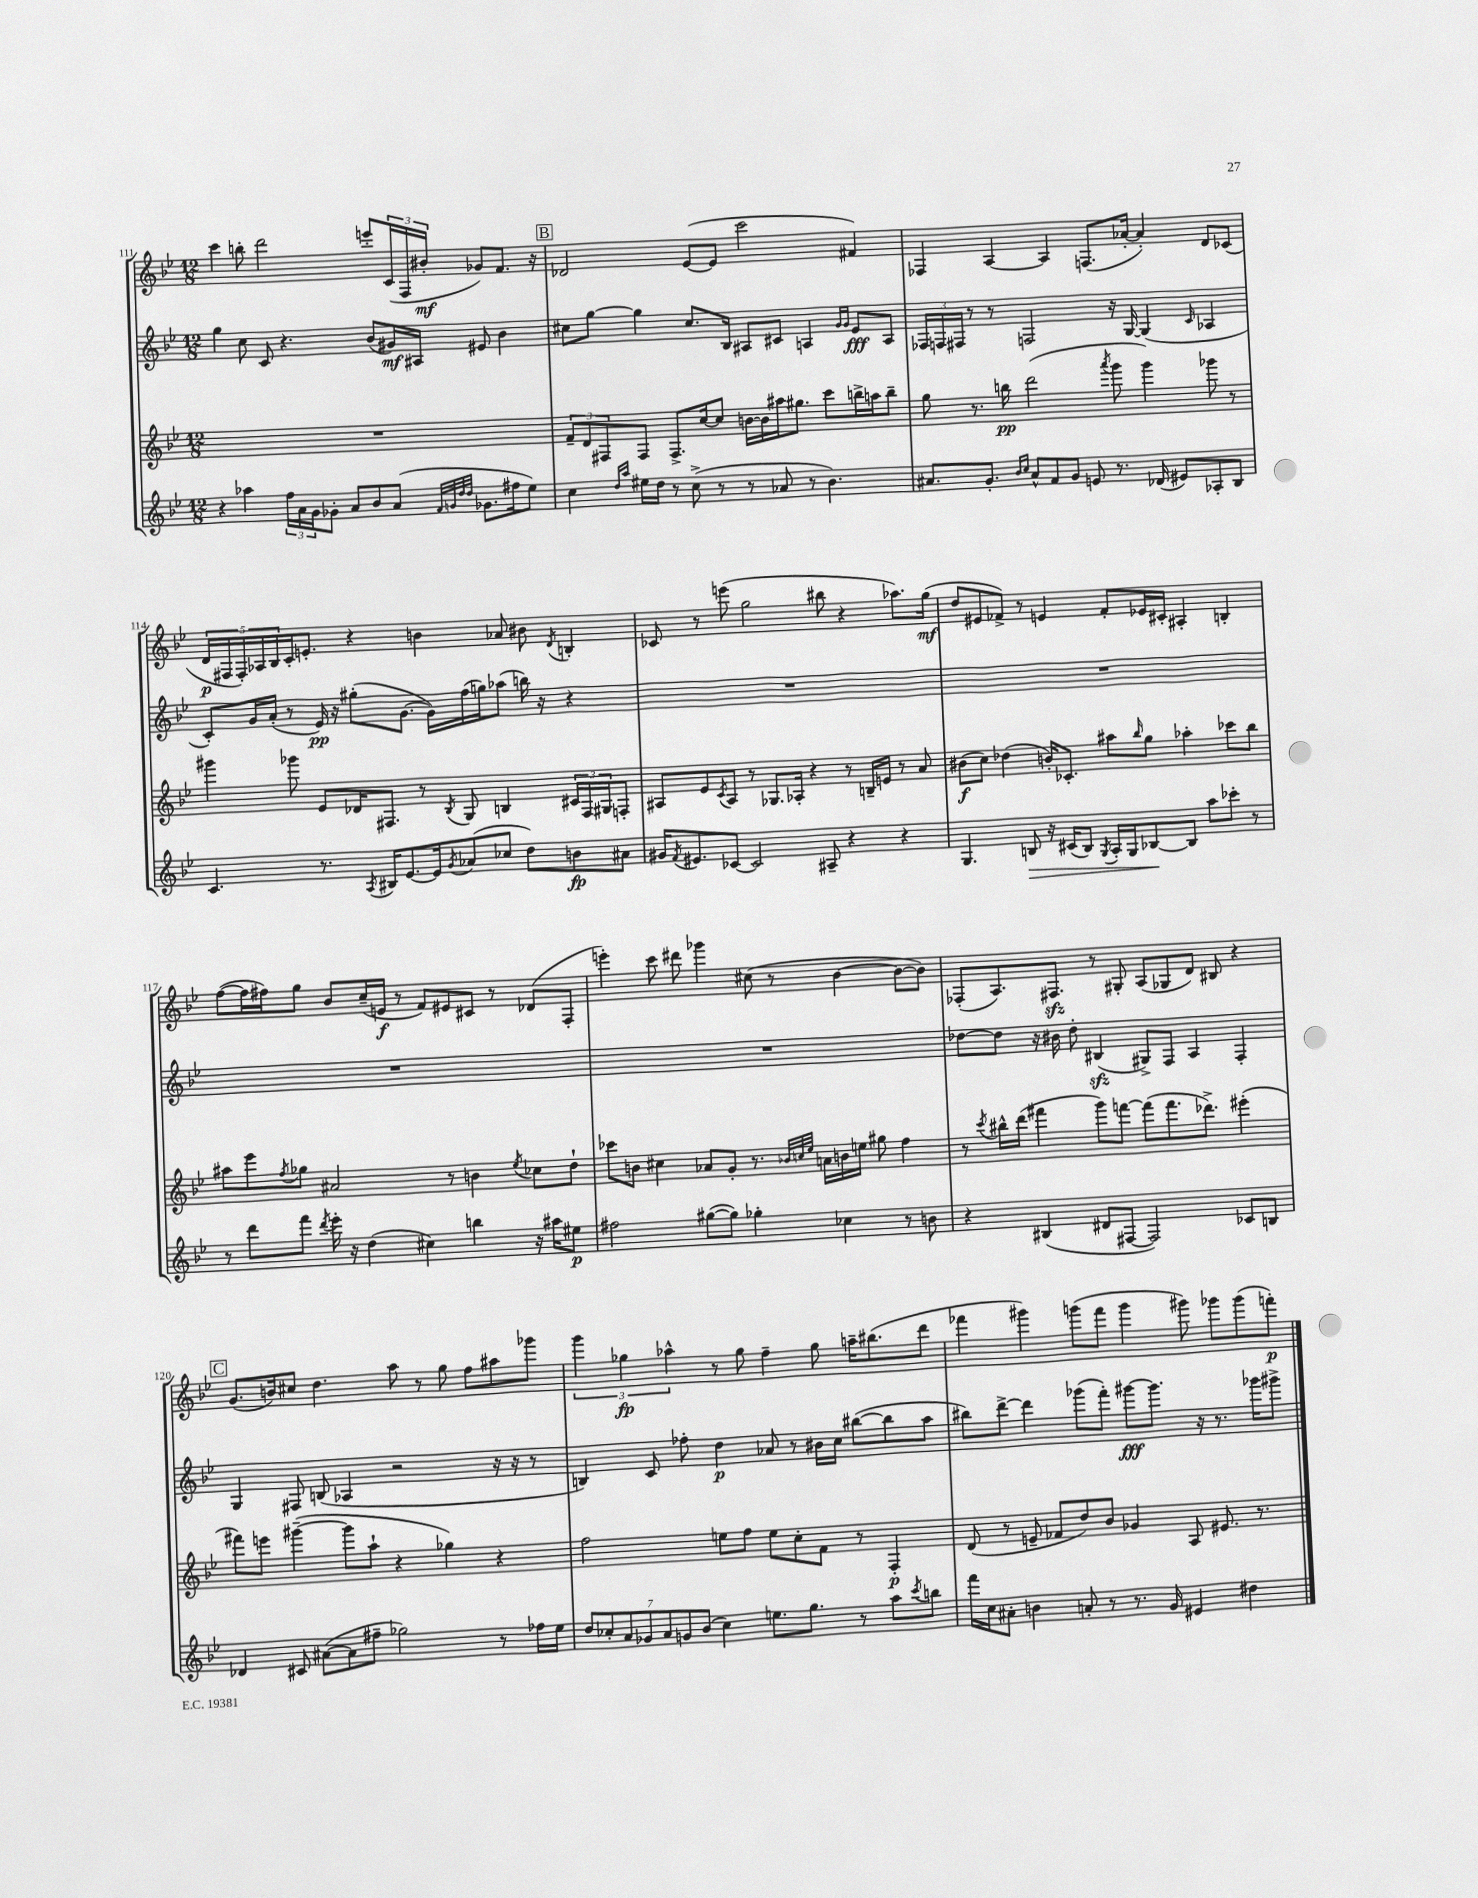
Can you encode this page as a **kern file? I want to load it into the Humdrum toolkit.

**kern	**dynam	**kern	**dynam	**kern	**dynam	**kern	**dynam
*part4	*part4	*part3	*part3	*part2	*part2	*part1	*part1
*staff4	*staff4	*staff3	*staff3	*staff2	*staff2	*staff1	*staff1
*clefG2	*	*clefG2	*	*clefG2	*	*clefG2	*
*k[b-e-]	*	*k[b-e-]	*	*k[b-e-]	*	*k[b-e-]	*
*M12/8	*	*M12/8	*	*M12/8	*	*M12/8	*
=111	=111	=111	=111	=111	=111	=111	=111
4r	.	1.r	.	4gg\	.	4ccc\	.
4aa-X\	.	.	.	8cc\	.	8bbn'\	.
.	.	.	.	8c/	.	2ddd\	.
24ff\LL	.	.	.	4.r	.	.	.
24a\	.	.	.	.	.	.	.
24g\J	.	.	.	.	.	.	.
8g-X'\J	.	.	.	.	.	.	.
8a/L	.	.	.	.	.	.	.
8b-/	.	.	.	(8b-/L	.	8eeen'/L	.
(8a/J	.	.	.	16g#X/L)	mf	(24c/L	.
.	.	.	.	.	.	24F/	.
.	.	.	.	16A#X/JJ	.	.	.
.	.	.	.	.	.	24b#X'/JJ	mf
32qqf/LLL	.	.	.	.	.	.	.
32qqgn/	.	.	.	.	.	.	.
32qqdd/	.	.	.	.	.	.	.
32qqdd/JJJ	.	.	.	.	.	.	.
8.g-X\L	.	.	.	8e#X/	.	8g-X/L)	.
.	.	.	.	4b-\	.	8.f/J	.
16ff#X\k	.	.	.	.	.	.	.
8ee-\J)	.	.	.	.	.	.	.
.	.	.	.	.	.	16r	.
!!LO:REH:place=s1:t=B
=112	=112	=112	=112	=112	=112	=112	=112
4cc\	.	12f~/L	.	8cc#X\L	.	2d-X/	.
.	.	12d/	.	.	.	.	.
.	.	.	.	[8gg\J	.	.	.
.	.	12F#X/	.	.	.	.	.
16qqdd/LL	.	.	.	.	.	.	.
16qqaa/JJ	.	.	.	.	.	.	.
16ee#X\LL	.	8F#/J	.	4gg\]	.	.	.
16dd\JJ	.	.	.	.	.	.	.
8r	.	8.F#^/L	.	.	.	.	.
(8cc^\	.	.	.	8.cc#/L	.	([8e-/L	.
.	.	[16cc/k	.	.	.	.	.
8r	.	8cc/J]	.	.	.	8e-/J]	.
.	.	.	.	16B-/Jk	.	.	.
8r	.	[16bn\LL	.	8A#X/L	.	2ccc\	.
.	.	16b\]	.	.	.	.	.
8a-X/	.	16aa#X\J	.	8c#X/J	.	.	.
.	.	8.gg#X\J	.	.	.	.	.
8r	.	.	.	4An/	.	.	.
4.b-\)	.	8ccc\L	.	.	.	.	.
.	.	.	.	16qqg/LL	.	.	.
.	.	.	.	16qqg/JJ	.	.	.
.	.	16bbn^\L	.	8e-/L	fff	4f#X/)	.
.	.	16aan\J	.	.	.	.	.
.	.	8bb~\J	.	8A/J	.	.	.
=113	=113	=113	=113	=113	=113	=113	=113
8.a#X/L	.	8gg\	.	24F-X/LL	.	4F-X/	.
.	.	.	.	24Fn/	.	.	.
.	.	.	.	24F#X/JJ	.	.	.
.	.	8.r	.	8r	.	.	.
8.g'/J	.	.	.	.	.	.	.
.	.	.	.	8r	.	[4A/	.
.	.	16bbn\	pp	.	.	.	.
16qqb-/LL	.	.	.	.	.	.	.
16qqcc/JJ	.	.	.	.	.	.	.
8a#^^/L	.	(2ddd\	.	2Fn/	.	.	.
8f/	.	.	.	.	.	4A/]	.
8g/J	.	.	.	.	.	.	.
8en/	.	.	.	.	.	(8.Fn/L	.
.	.	8qaaa/	.	.	.	.	.
8.r	.	8ggg\	.	16r	.	.	.
.	.	.	.	[16G/	.	[16a-X'/Jk	.
.	.	4ggg\)	.	(4G/]	.	4a-'/])	.
(16d-X/	.	.	.	.	.	.	.
8e#X/L)	.	.	.	.	.	.	.
.	.	.	.	16qqc/	.	.	.
8A-X'/	.	8ggg-X\	.	4A-X/	.	8d/L	.
8B-/J	.	8r	.	.	.	(8c-X/J	.
!!LO:LB:g=z
=114	=114	=114	=114	=114	=114	=114	=114
4.c/	.	4ggg#X\	.	8c'/L)	.	20d/LL	p
.	.	.	.	.	.	20F#X/	.
.	.	.	.	.	.	20F#'/)	.
.	.	.	.	16g/L	.	.	.
.	.	.	.	.	.	20A-X/	.
.	.	.	.	(16a'/JJ	.	.	.
.	.	.	.	.	.	20B-/	.
.	.	8ggg-X\	.	8r	.	16c'/J	.
.	.	.	.	.	.	8.en'/J	.
8.r	.	8e-/L	.	16e-/)	pp	.	.
.	.	.	.	16r	.	.	.
.	.	16d-X/K	.	(8gg#X'\L	.	4r	.
8qA/	.	.	.	.	.	.	.
16B#X/KL	.	8.F#X/J	.	.	.	.	.
[8.e-/	.	.	.	[8.g\J	.	.	.
.	.	8r	.	.	.	4bn\	.
16e-/k]	.	.	.	16g\LL])	.	.	.
8qg/	.	8qB-/	.	.	.	.	.
(8a-X/	.	8G/	.	(16ff\	.	.	.
.	.	.	.	16ggn\J)	.	.	.
8cc-X/J	.	4Bn/	.	(8aa-X\J	.	8a-X/	.
8dd\L)	.	.	.	16bbn\)	.	8b#X\	.
.	.	.	.	16r	.	.	.
.	.	.	.	.	.	8qd/	.
8bn\	fp	24c#X/LL	.	4r	.	4Bn'/	.
.	.	24F#/	.	.	.	.	.
.	.	24G#X/J	.	.	.	.	.
8a#X\J	.	8Fn'/J	.	.	.	.	.
=115	=115	=115	=115	=115	=115	=115	=115
16g#X/KL	.	8A#X/L	.	1.r	.	8c-X/	.
8qf/	.	.	.	.	.	.	.
8.e#X/	.	.	.	.	.	.	.
.	.	8e-/	.	.	.	8r	.
.	.	8qc/	.	.	.	.	.
[8c-X/J	.	8A#/J	.	.	.	(8eeen\	.
2c-/]	.	8r	.	.	.	2gg\	.
.	.	8.G-X/L	.	.	.	.	.
.	.	16A-X'/Jk	.	.	.	.	.
.	.	4r	.	.	.	.	.
8A#X~/	.	.	.	.	.	8bb#X\	.
4r	.	8r	.	.	.	4r	.
.	.	16Bn~/LL	.	.	.	.	.
.	.	16en/JJ	.	.	.	.	.
4r	.	8r	.	.	.	8.aa-X\L)	.
.	.	8a/	.	.	.	.	.
.	.	.	.	.	.	(16gg\Jk	mf
=116	=116	=116	=116	=116	=116	=116	=116
4.G/	.	(8b#X\L	f	1.r	.	8dd/L	.
.	.	8cc\J)	.	.	.	8e#X/	.
.	.	(4dd-X\	.	.	.	8f-X^/J)	.
!	!LO:HP:b	!	!	!	!	!	!
8Bn/	>	.	.	.	.	8r	.
16r	.	16bn'/KL)	.	.	.	4en/	.
(16c#X/KL	.	8.c-X'/J	.	.	.	.	.
8B/J)	.	.	.	.	.	.	.
8qG/	.	.	.	.	.	.	.
16A'/LL	.	8aa#X\L	.	.	.	8f-'/L	.
16G/J	.	.	.	.	.	.	.
.	.	16qqbb-/	.	.	.	.	.
[8B-X/	.	8gg\J	.	.	.	16e-X/L	.
.	.	.	.	.	.	16c#X'/JJ	.
8B-/J]	]	4aa-X'\	.	.	.	4A#X'/	.
8aa\L	.	.	.	.	.	.	.
8ccc-X'\J	.	8ccc-X\L	.	.	.	4Bn'/	.
8r	.	8bb-\J	.	.	.	.	.
!!LO:LB:g=z
=117	=117	=117	=117	=117	=117	=117	=117
8r	.	8aa#X\L	.	1.r	.	([8ff\L	.
8ddd\L	.	8eee-\	.	.	.	16ff\L]	.
.	.	.	.	.	.	16ff#X\J)	.
.	.	8qff/	.	.	.	.	.
8fff\J	.	8gg-X\J	.	.	.	8gg\J	.
8qddd/	.	.	.	.	.	.	.
16eee-'\	.	2a#X/	.	.	.	8b-/L	.
16r	.	.	.	.	.	.	.
(4dd\	.	.	.	.	.	(16cc~/L	.
.	.	.	.	.	.	16en/JJ	f
.	.	.	.	.	.	8r	.
4cc#X\)	.	.	.	.	.	8f/L)	.
.	.	8r	.	.	.	8e#X/	.
4bbn\	.	4bn\	.	.	.	8c#X/J	.
.	.	.	.	.	.	8r	.
.	.	8qee-/	.	.	.	.	.
16r	.	8cc-X\L	.	.	.	(8d-X/L	.
16aa#X\KL	.	.	.	.	.	.	.
8ee#X\J	p	8dd`\J	.	.	.	8F'/J	.
=118	=118	=118	=118	=118	=118	=118	=118
2ff#X\	.	8ccc-X\L	.	1.r	.	4eeen'\)	.
.	.	8bn\J	.	.	.	.	.
.	.	4cc#X\	.	.	.	8ccc\	.
.	.	.	.	.	.	8ddd#X\	.
([8gg#X\L	.	8a-X/L	.	.	.	4ggg-X\	.
8gg#\J])	.	8g'/J	.	.	.	.	.
4gg-X'\	.	8.r	.	.	.	(8cc#X\	.
.	.	.	.	.	.	8r	.
.	.	32qqb-X/LLL	.	.	.	.	.
.	.	32qqccn/	.	.	.	.	.
.	.	32qqee-/JJJ	.	.	.	.	.
.	.	16an\LL	.	.	.	.	.
4cc-X\	.	16bn\	.	.	.	[4b-\	.
.	.	16een\JJ	.	.	.	.	.
.	.	8gg#X\	.	.	.	.	.
8r	.	4ff\	.	.	.	8b-\L_	.
8bn\	.	.	.	.	.	8b-\J])	.
=119	=119	=119	=119	=119	=119	=119	=119
4r	.	8r	.	[8dd-X\L	.	(8F-X'/L	.
.	.	8qccc/	.	.	.	.	.
.	.	16bb#X^^\LL	.	8dd-\J]	.	8.A/)	.
.	.	(16ddd\JJ	.	.	.	.	.
(4B#X/	.	4fff#X\	.	16r	.	.	.
.	.	.	.	16b#X\	.	8.F#Xzz/J	.
.	.	.	.	8dd-'\	.	.	.
8d#X/L	.	8ggg\L)	.	(4B#Xzz/	.	8r	.
[8F#X/J	.	[8fffn\J	.	.	.	8G#X'/	.
2F#/])	.	(8fff\L]	.	8G#X^/L)	.	(8A/L	.
.	.	8.fff\	.	8F/J	.	8G-X/	.
.	.	.	.	4A/	.	8d/J)	.
.	.	8.ddd-X^\J)	.	.	.	.	.
.	.	.	.	.	.	8B#X/	.
8c-X/L	.	(4eee#X'\	.	4F'/	.	4r	.
8Bn/J	.	.	.	.	.	.	.
!!LO:LB:g=z
!!LO:REH:place=s1:t=C
=120	=120	=120	=120	=120	=120	=120	=120
4d-X/	.	8fff#X\L)	.	4G/	.	(8.g/L	.
.	.	8eeen\J	.	.	.	.	.
.	.	.	.	.	.	16bn/k)	.
8c#X/	.	([4ggg#X~\	.	8F#X/	.	8cc#X/J	.
([8a#X\L	.	.	.	(8Bn/	.	4.dd\	.
8a#\]	.	8ggg#\L]	.	4A-X/	.	.	.
8ff#X~\J	.	8aa`\J	.	.	.	.	.
2gg-X\)	.	4r	.	2r	.	8aa\	.
.	.	.	.	.	.	8r	.
.	.	4gg-X\)	.	.	.	8gg\	.
.	.	.	.	.	.	8ff\L	.
8r	.	4r	.	16r	.	8aa#X\	.
.	.	.	.	16r	.	.	.
16ff-X\LL	.	.	.	8r	.	8ggg-X\J	.
16ee-\JJ	.	.	.	.	.	.	.
=121	=121	=121	=121	=121	=121	=121	=121
14dd/L	.	2ff\	.	4Bn/)	.	6ggg\	.
14cc-X'/	.	.	.	.	.	.	.
14a/	.	.	.	.	.	.	.
.	.	.	.	.	.	6gg-X\	fp
14g-X/	.	.	.	.	.	.	.
.	.	.	.	8c/	.	.	.
14a/	.	.	.	.	.	.	.
.	.	.	.	.	.	6aa-X^^\	.
14gn/	.	.	.	.	.	.	.
.	.	.	.	8ff-X'\	.	.	.
(14b-/J	.	.	.	.	.	.	.
4cc-\)	.	8een\L	.	4dd\	p	8r	.
.	.	8ff\J	.	.	.	8gg-\	.
8.een\L	.	8ee\L	.	8a-X/	.	4ff~\	.
.	.	8cc'\	.	8r	.	.	.
8.gg\J	.	.	.	.	.	.	.
.	.	8f\J	.	16b#X\LL	.	8gg-\	.
.	.	.	.	16cc\JJ	.	.	.
8r	.	8r	.	([8bb#X\L	.	16aan~\KL	.
.	.	.	.	.	.	(8.bb#X\	.
8aa\L	.	4F'/	p	8bb#\]	.	.	.
8qccc/	.	.	.	.	.	.	.
8bbn\J	.	.	.	8aa\J	.	8ddd\J	.
=122	=122	=122	=122	=122	=122	=122	=122
16fff\LL	.	(8d/	.	8bb#X\L)	.	4fff-X\	.
16cc\J	.	.	.	.	.	.	.
8a#X'\J	.	8r	.	[8ddd^\J	.	.	.
4bn\	.	8en~/	.	4ddd\]	.	4ggg#X\)	.
.	.	8f-X/L	.	.	.	.	.
8an'/	.	8dd/)	.	(8ggg-X\L	.	(8gggn\L	.
8r	.	8b-/J	.	8fff'\J)	.	8fff-\J	.
8.r	.	4g-X/	.	[8ggg#X\L	fff	4ggg\	.
.	.	.	.	8.ggg#\J]	.	.	.
16g/	.	.	.	.	.	.	.
4e#X/	.	8A/	.	.	.	8ggg#X\)	.
.	.	.	.	16r	.	.	.
.	.	8.e#X/	.	8.r	.	8ggg-X\L	.
4dd#X\	.	.	.	.	.	(8ggg-\	.
.	.	8.r	.	16ggg-X\KL	.	.	.
.	.	.	.	8ggg#X^\J	.	8fffn'\J)	p
==	==	==	==	==	==	==	==
*-	*-	*-	*-	*-	*-	*-	*-
